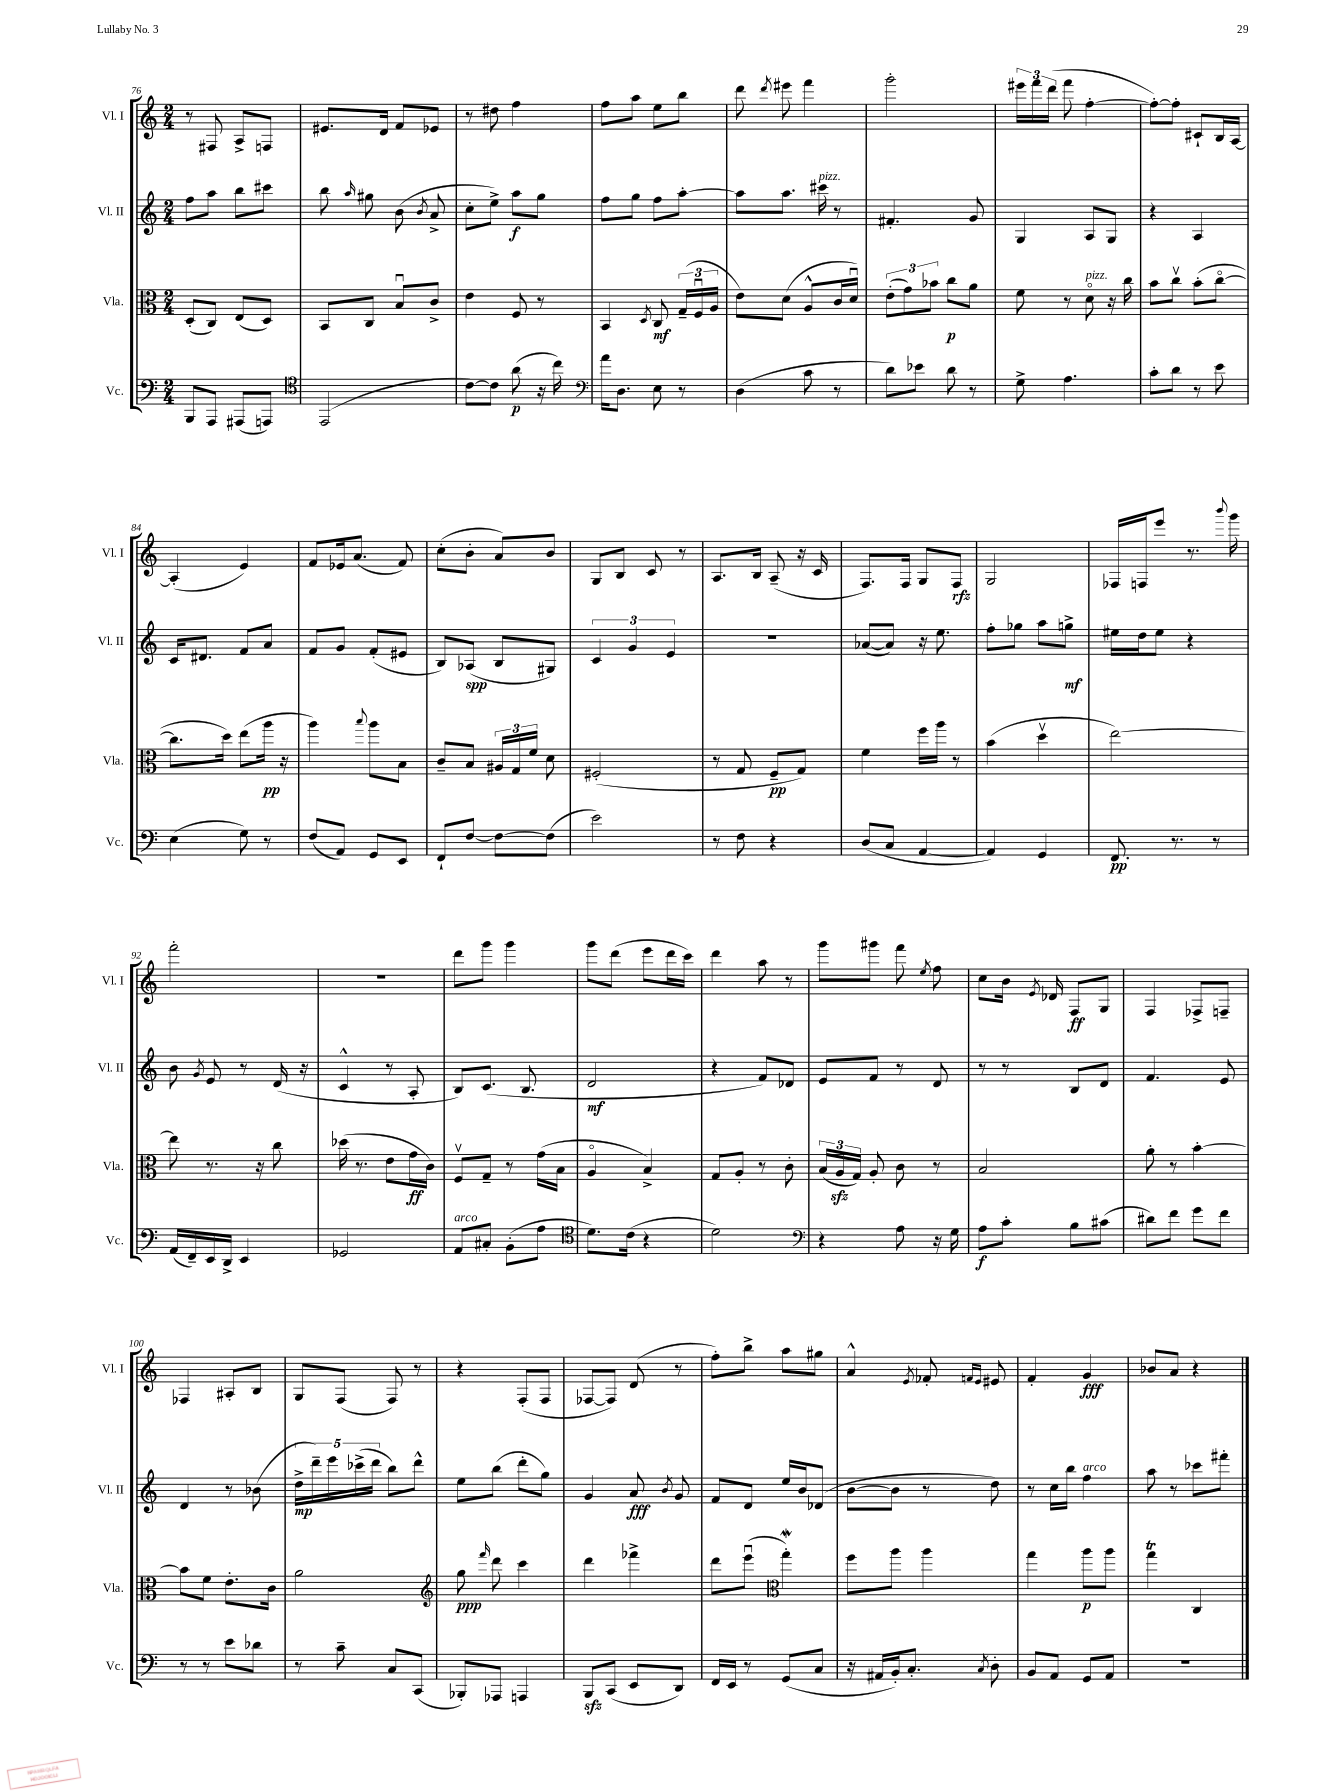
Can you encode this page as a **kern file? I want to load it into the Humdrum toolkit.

**kern	**kern	**kern	**kern
*staff4	*staff3	*staff2	*staff1
*clefF4	*clefC3	*clefG2	*clefG2
*k[]	*k[]	*k[]	*k[]
*M2/4	*M2/4	*M2/4	*M2/4
8BBB/L	(8D'/L	8ff\L	8r
8AAA/J	8C/J)	8aa\J	8F#/
(8AAA#/L	(8E/L	8bb\L	8A^/L
8AAA/J)	8D/J)	8ccc#\J	8F/J
=	=	=	=
*clefC4	*	*	*
(2EE/	8BB/L	8bb\	8.e#/L
.	.	16qqaa/	.
.	8C/J	8gg#\	.
.	.	.	16d/Jk
.	8Bu/L	(8b\	8f/L
.	.	8qb/	.
.	8c^/J	8a^/	8e-/J
=	=	=	=
[8c\L)	4e\	8cc'\L	8r
8c\]J	.	8ee^\J)	8dd#\
(8a\	8F/	8aa\L	4ff\
16r	8r	8gg\J	.
16cc\)	.	.	.
=	=	=	=
*clefF4	*	*	*
16a\LK	4BB/	8ff\L	8ff\L
8.D\J	.	.	.
.	.	8gg\J	8aa\J
.	8qD/	.	.
8E\	8C/	8ff\L	8ee\L
8r	(24G~/LL	[8aa'\J	8bb\J
.	24Fu/	.	.
.	24A/JJ	.	.
=	=	=	=
(4D\	8e\L)	8aa\]L	8ddd\
.	.	.	8qddd/
.	(8d\J	8.aa\J	8eee#\
8c\	8A^^/L	.	4fff\
.	.	16ccc#\	.
8r	16c/L	8r	.
.	16du/JJ)	.	.
=	=	=	=
8d\L)	(12e'\L	4.f#'/	2ggg'\
.	12g\)	.	.
8e-\J	.	.	.
.	12b-\J	.	.
8d\	8cc\L	.	.
8r	8a\J	8g/	.
=	=	=	=
8G^\	8f\	4G/	24eee#\LL
.	.	.	24fff\
.	.	.	(24ddd\JJ
4.A\	8r	.	8fff\
.	8do\	8A/L	[4ff'\
.	16r	8G/J	.
.	16cc\	.	.
=	=	=	=
8c'\L	8b\L	4r	8ff'\_L)
8d\J	8ccv\J	.	8ff'\]J
8r	(8b'\L	4A/	8c#`/L
8e\	[8cco\J	.	16B/L
.	.	.	[16A/JJ
=	=	=	=
(4E\	8.cc\]L	16c/LK	(4A'/]
.	.	8.d#/J	.
.	16dd\Jk)	.	.
8G\)	(8ee\L	8f/L	4e/)
8r	16aa\Jk	8a/J	.
.	16r	.	.
=	=	=	=
(8F/L	4aa\)	8f/L	8f/L
8AA/J)	.	8g/J	16e-/k
.	.	.	(8.a/J
.	8qqbb/	.	.
8GG/L	8aa\L	(8f'/L	.
8EE/J	8B\J	8e#/J	8f/)
=	=	=	=
8FF`/L	8c~/L	8B/L)	(8cc'\L
[8F/J	8B/J	(8A-/J	8b'\J
8F\_L	24A#/LL	8B/L	8a/L)
.	24G/	.	.
.	24f/JJ	.	.
(8F\]J	8d\	8G#/J)	8b/J
=	=	=	=
2e\)	(2F#'/	6c/	8G/L
.	.	.	8B/J
.	.	6g/	.
.	.	.	8c/
.	.	6e/	.
.	.	.	8r
=	=	=	=
8r	8r	2r	8.A/L
8F\	8G/	.	.
.	.	.	16B/Jk
4r	8F~/L	.	(8A~/
.	8G/J)	.	16r
.	.	.	16c/
=	=	=	=
(8D/L	4f\	([8a-/L	8.F/L)
8C/J	.	8a-/]J)	.
.	.	.	16F/Jk
[4AA/	16ff\LL	16r	8G/L
.	16aa\JJ	8.ee\	.
.	8r	.	8F/J
=	=	=	=
4AA/])	(4b\	8ff'\L	2G/
.	.	8gg-\J	.
4GG/	4ddv\	8aa\L	.
.	.	8gg^\J	.
=	=	=	=
8.FF/	[2ee\)	16ee#\LL	16F-/LL
.	.	16dd\J	16F/J
.	.	8ee#\J	8eee/J
8.r	.	.	.
.	.	4r	8.r
8r	.	.	.
.	.	.	8qqbbb/
.	.	.	16ggg\
=	=	=	=
(16AA/LL	8ee\]	8b\	2fff'\
16FF~/)	.	.	.
.	.	8qg/	.
16EE/	8.r	8e/	.
16DD^/JJ	.	.	.
4EE/	.	8r	.
.	16r	.	.
.	8cc\	(16d/	.
.	.	16r	.
=	=	=	=
2GG-/	(16dd-\	4c^^/	2r
.	8.r	.	.
.	8e\L	8r	.
.	16g\L	8A'/	.
.	16c\JJ)	.	.
=	=	=	=
8AA/L	8Fv/L	8B/L)	8ddd\L
8C#'/J	8G~/J	(8.c/J	8ggg\J
(8BB'\L	8r	.	4ggg\
.	.	8.B/	.
8A\J	(16g\LL	.	.
.	16B\JJ	.	.
=	=	=	=
*clefC4	*	*	*
8.d\L)	4Ao/	2d/	8ggg\L
.	.	.	(8ddd\J
(16c\Jk	.	.	.
4r	4B^/)	.	8eee\L
.	.	.	16ddd\L
.	.	.	16ccc\JJ)
=	=	=	=
2d\)	8G/L	4r	4ddd\
.	8A'/J	.	.
.	8r	8f/L)	8aa\
.	8c'\	8d-/J	8r
=	=	=	=
*clefF4	*	*	*
4r	(24B/LL	8e/L	8ggg\L
.	24A/	.	.
.	24G/JJ)	.	.
.	8A'/	8f/J	8ggg#\J
8A\	8c\	8r	8fff\
.	.	.	8qee/
16r	8r	8d/	8ff\
16G\	.	.	.
=	=	=	=
8A\L	2B/	8r	8cc\L
8c'\J	.	8r	16b\Jk
.	.	.	8qe/
.	.	.	16d-/
8B\L	.	8B/L	8F/L
(8c#\J	.	8d/J	8G/J
=	=	=	=
8d#\L)	8a'\	4.f/	4F/
8f\J	8r	.	.
8g\L	[4b'\	.	8F-^/L
8f\J	.	8e/	8F~/J
=	=	=	=
8r	8b\]L	4d/	4F-/
8r	8f\J	.	.
8e\L	8.e'\L	8r	8A#'/L
8d-\J	.	(8b-\	8B/J
.	16c\Jk	.	.
=	=	=	=
8r	2a\	20dd^\LL	8G/L
.	.	20ddd~\)	.
.	.	20eee\	.
8c~\	.	.	(8F/J
.	.	(20ccc-^\	.
.	.	20ddd\JJ	.
8C/L	.	8bb\L)	8F/)
(8CC/J	.	8ddd^^\J	8r
=	=	=	=
*	*clefG2	*	*
8BBB-'/L)	8gg\	8ee\L	4r
.	16qqfff/	.	.
8AAA-/J	8ddd\	(8bb\J	.
4AAA/	4ccc\	8ddd'\L	(8F'/L
.	.	8gg\J)	8F/J
=	=	=	=
8BBB/L	4ddd\	4g/	[8F-/L
(8CC/J	.	.	8F-/]J)
8EE/L	4fff-^\	8a/	(8d/
.	.	8qb/	.
8DD/J)	.	8g/	8r
=	=	=	=
16FF/LL	8ddd\L	8f/L	8ff'\L)
16EE/JJ	.	.	.
8r	(8eeeu\J	8d/J	8bb^\J
*	*clefC3	*	*
(8GG/L	4gg'\)	16ee/LL	8aa\L
.	.	16b/J	.
8C/J	.	(8d-/J	8gg#\J
=	=	=	=
16r	8ff\L	[8b\L	4a^^/
16AA#/LL	.	.	.
16BB'/J)	8aa\J	8b\]J	.
8.C'/J	.	.	.
.	.	.	8qe/
.	4aa\	8r	8f-'/
.	.	.	16qqf/LL
8qC/	.	.	16qqe/JJ
8D'\	.	8dd\)	8e#/
=	=	=	=
8BB/L	4gg\	8r	4f'/
8AA/J	.	16cc\LL	.
.	.	16bb\JJ	.
8GG/L	8aa\L	4ff\	4g/
8AA/J	8aa\J	.	.
=	=	=	=
2r	4gg\	8aa\	8b-/L
.	.	8r	8a/J
.	4C/	8ccc-\L	4r
.	.	8fff#'\J	.
==	==	==	==
*-	*-	*-	*-
